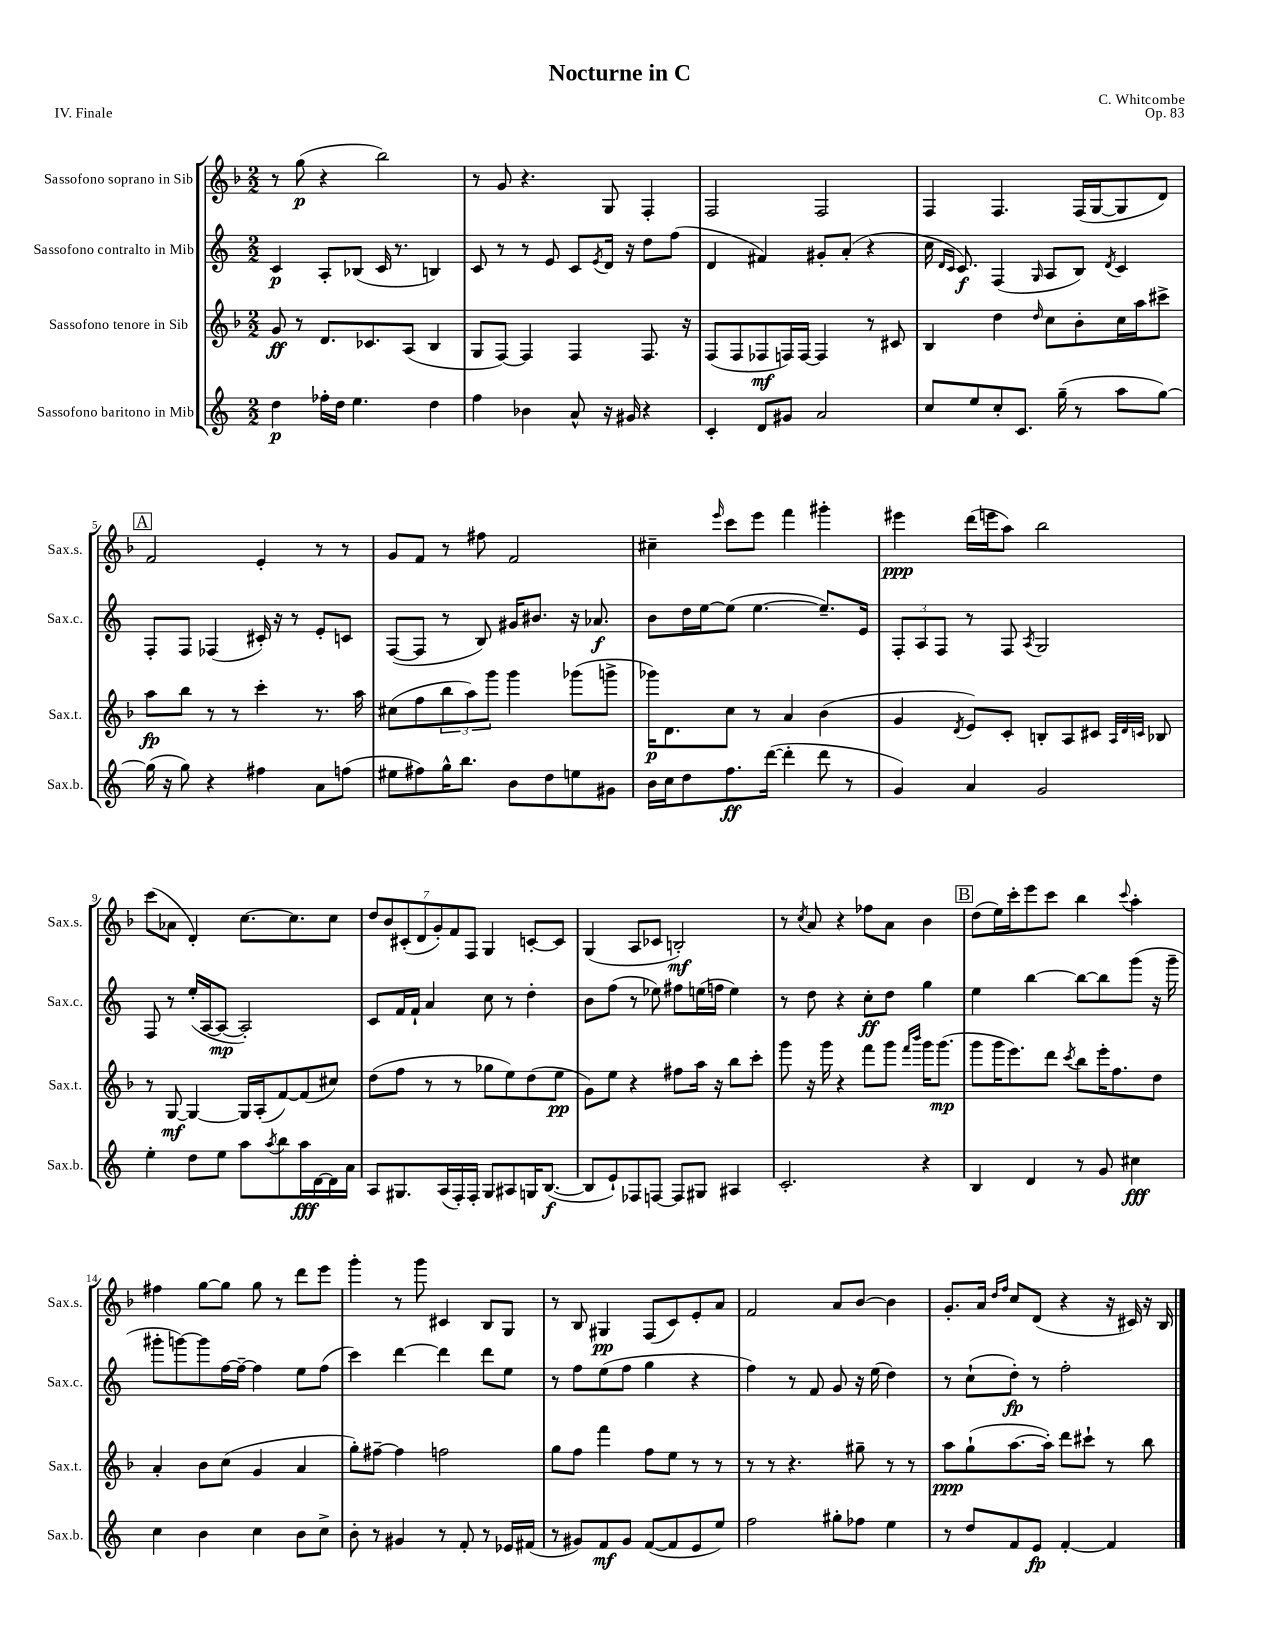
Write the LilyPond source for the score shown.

\header { title = "Nocturne in C" composer = "C. Whitcombe" opus = "Op. 83" piece = "IV. Finale" }
<<
\new StaffGroup <<
\new Staff = "s0" \with { instrumentName = "Sassofono soprano in Sib" shortInstrumentName = "Sax.s." } {
    \clef treble \key f \major \numericTimeSignature \time 2/2
    r8 g''8\p( r4 bes''2) |
    r8 g'8 r4. g8 f4-. |
    f2 f2 |
    f4 f4. f16( g16~ g8 d'8) |
    \mark \markup { \box "A" } f'2 e'4-. r8 r8 |
    g'8 f'8 r8 fis''8 f'2 |
    cis''4-- \grace { e'''16 } c'''8 e'''8 f'''4 gis'''4-. |
    eis'''4\ppp d'''16( e'''16 a''8) bes''2 |
    c'''8( aes'8 d'4-.) c''8.~ c''8. c''8 |
    \tuplet 7/4 { d''8 bes'8 cis'8-.( d'8 g'8-.) f'8 f8 } g4 c'8~-. c'8 |
    g4( a8 ces'8 b2-.\mf) |
    r8 \acciaccatura { c''8 } a'8 r4 fes''8 a'8 bes'4 |
    \mark \markup { \box "B" } d''8( e''16) c'''16-. e'''8 c'''8 bes''4 \appoggiatura { c'''8 } a''4-. |
    fis''4 g''8~ g''8 g''8 r8 d'''8 e'''8 |
    g'''4-. r8 g'''8 cis'4 bes8 g8 |
    r8 bes8 gis4\pp f8( c'8) e'8-. a'8 |
    f'2 a'8 bes'8~ bes'4 |
    g'8.-. a'16 \grace { d''16 f''16 } c''8 d'8( r4 r16 cis'16) r16 bes16 \bar "|." |
}
\new Staff = "s1" \with { instrumentName = "Sassofono contralto in Mib" shortInstrumentName = "Sax.c." } {
    \clef treble \key c \major \numericTimeSignature \time 2/2
    c'4\p a8-. bes8( c'16 r8. b4) |
    c'8 r8 r8 e'8 c'8 \acciaccatura { e'8 } d'16 r16 d''8 f''8( |
    d'4 fis'4) gis'8-. a'8-.( r4 |
    c''16 \grace { d'16 c'16 } c'8.\f) f4( \grace { g16 } a8 b8) \acciaccatura { d'8 } c'4 |
    \mark \markup { \box "A" } f8-. f8 fes4( cis'16-.) r16 r8 e'8-. c'8 |
    f8~( f8 r8 b8) gis'16 bis'8. r16 aes'8.\f |
    b'8 d''16 e''16~ e''8( e''4.~ e''8.--) e'16 |
    \tuplet 3/2 { f8-. a8 f8 } r8 f8 \acciaccatura { a8 } g2 |
    f8 r8 e''16-.( a16~ a8~\mp a2-.) |
    c'8 f'16 f'16-! a'4 c''8 r8 d''4-. |
    b'8 f''8( r8 ees''8) fis''8 e''16( f''16 e''4) |
    r8 d''8 r4 c''8-.\ff d''8 g''4 |
    \mark \markup { \box "B" } e''4 b''4~ b''8~ b''8 g'''8( r16 g'''16-- |
    gis'''8-. g'''8~) g'''8 f''16~ f''16~-- f''4 e''8 f''8( |
    c'''4) d'''4~ d'''4 d'''8 e''8 |
    r8 f''8 e''8( f''8 g''4 r4 |
    f''4) r8 f'8 g'8 r16 e''16( d''4) |
    r8 c''8-!( d''8-.\fp) r8 f''2-. \bar "|." |
}
\new Staff = "s2" \with { instrumentName = "Sassofono tenore in Sib" shortInstrumentName = "Sax.t." } {
    \clef treble \key f \major \numericTimeSignature \time 2/2
    g'8\ff r8 d'8. ces'8. a8( bes4 |
    g8 f8~) f4 f4 f8. r16 |
    f8( f8 fes8\mf f16) f16~ f4 r8 cis'8 |
    bes4 d''4 \grace { d''16 } c''8 bes'8-. c''16 a''16 cis'''8-> |
    \mark \markup { \box "A" } a''8\fp bes''8 r8 r8 c'''4-. r8. a''16 |
    cis''8( f''8 \tuplet 3/2 { bes''8 a''8) g'''8 } g'''4 ges'''8( g'''8-> |
    ges'''16\p) d'8. c''8 r8 a'4 bes'4( |
    g'4 \acciaccatura { d'8 } e'8) c'8-. b8-. a8 cis'8 \grace { a32 d'32 c'32 } bes8 |
    r8 g8~\mf g4~ g16 a16-.( f'8~) f'8( cis''8) |
    d''8( f''8 r8 r8 ges''8 e''8) d''8( e''8\pp |
    g'8) e''8 r4 fis''8 a''16 r16 bes''8 c'''8-. |
    g'''8 r16 g'''16 r4 f'''8 g'''8 \grace { f'''16 bes'''16 } g'''16 g'''8.\mp( |
    \mark \markup { \box "B" } g'''8 g'''16 e'''8.) d'''8 \acciaccatura { c'''8 } bes''8 e'''16-. f''8. d''8 |
    a'4-. bes'8 c''8( g'4 a'4 |
    g''8-.) fis''8~-- fis''4 f''2 |
    g''8 f''8 f'''4 f''8 e''8 r8 r8 |
    r8 r8 r4. gis''8-- r8 r8 |
    a''8\ppp g''8-!( a''8.~ a''16-.) d'''8 cis'''8-! r8 bes''8 \bar "|." |
}
\new Staff = "s3" \with { instrumentName = "Sassofono baritono in Mib" shortInstrumentName = "Sax.b." } {
    \clef treble \key c \major \numericTimeSignature \time 2/2
    d''4\p fes''16-. d''16 e''4. d''4 |
    f''4 bes'4 a'8-^ r16 gis'16 r4 |
    c'4-. d'8 gis'8 a'2 |
    c''8 e''8 c''8-. c'8. g''16--( r8 a''8 g''8~) |
    \mark \markup { \box "A" } g''16( r16 g''8) r4 fis''4 a'8 f''8( |
    eis''8 fis''8) g''16-^ b''8. b'8 d''8 e''8 gis'8 |
    b'16 c''16 d''8 f''8.\ff d'''16~( d'''4-. d'''8 r8 |
    g'4) a'4 g'2 |
    e''4-. d''8 e''8 a''8 \acciaccatura { a''8 } b''8 a''16\fff d'16~ d'16 a'16 |
    a8 gis8. a16( f16-.) f16-. gis8 ais8 g16 b8.~\f( |
    b8 e'8-!) fes8 f8~ f8 gis8 ais4 |
    c'2.-. r4 |
    \mark \markup { \box "B" } b4 d'4 r8 g'8 cis''4\fff |
    c''4 b'4 c''4 b'8 c''8-> |
    b'8-. r8 gis'4 r8 f'8-. r8 ees'16 fis'16( |
    r8 gis'8) f'8\mf gis'8 f'8~( f'8 e'8 e''8) |
    f''2 gis''8-. fes''8 e''4 |
    r8 d''8 f'8 e'8\fp f'4~-. f'4 \bar "|." |
}
>>
>>
